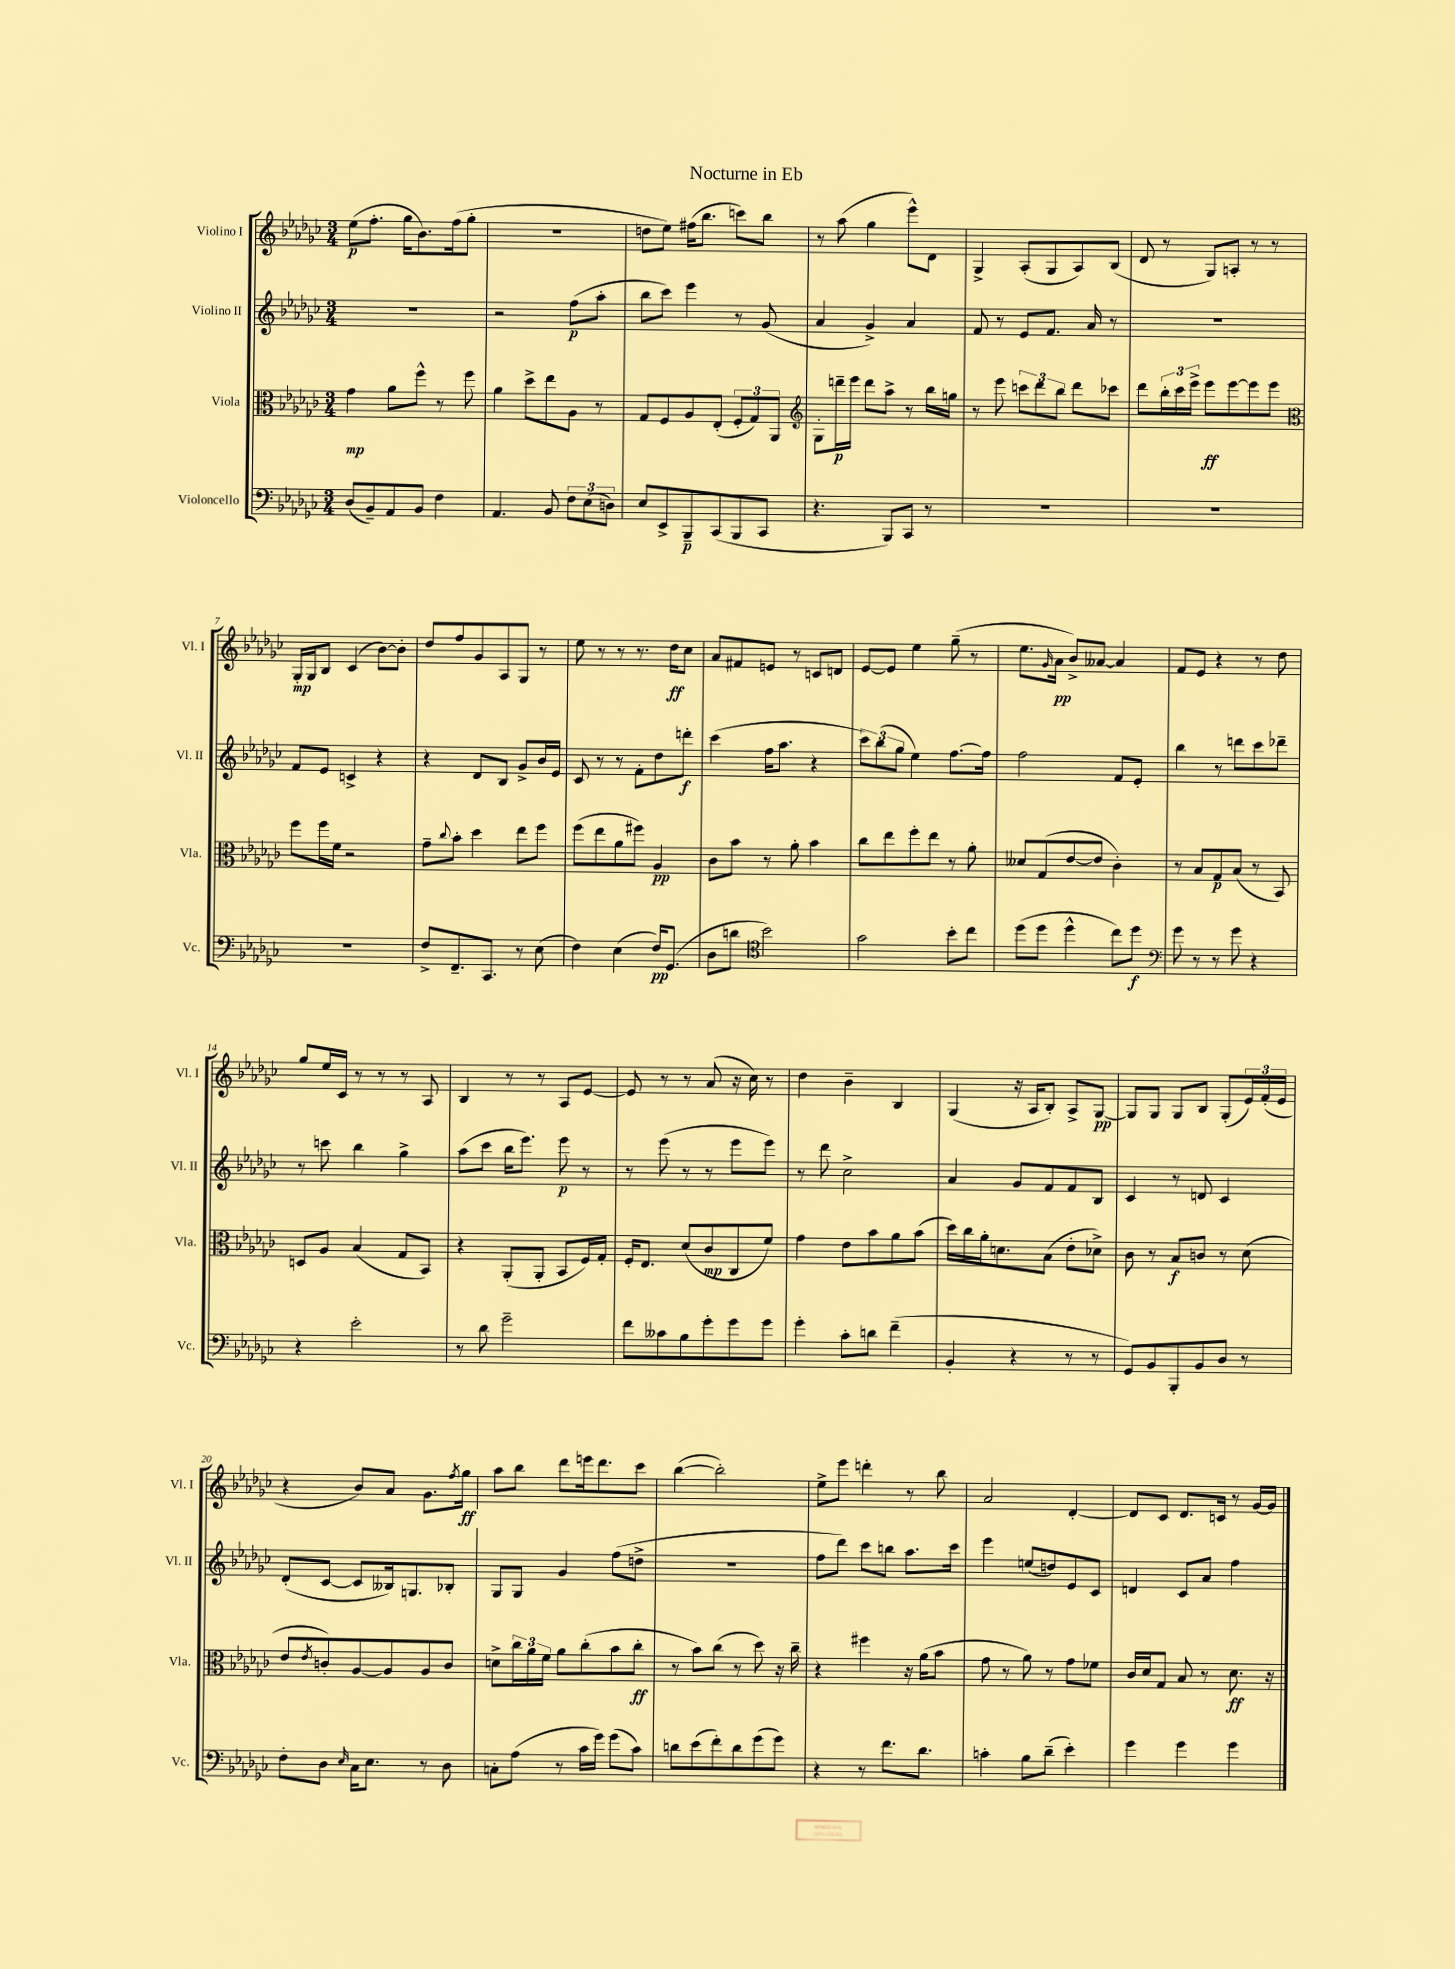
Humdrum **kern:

**kern	**dynam	**kern	**dynam	**kern	**dynam	**kern	**dynam
*part4	*part4	*part3	*part3	*part2	*part2	*part1	*part1
*staff4	*staff4	*staff3	*staff3	*staff2	*staff2	*staff1	*staff1
*I"Violoncello	*	*I"Viola	*	*I"Violino II	*	*I"Violino I	*
*I'Vc.	*	*I'Vla.	*	*I'Vl. II	*	*I'Vl. I	*
*clefF4	*	*clefC3	*	*clefG2	*	*clefG2	*
*k[b-e-a-d-g-c-]	*	*k[b-e-a-d-g-c-]	*	*k[b-e-a-d-g-c-]	*	*k[b-e-a-d-g-c-]	*
*M3/4	*	*M3/4	*	*M3/4	*	*M3/4	*
=1	=1	=1	=1	=1	=1	=1	=1
(8D-/L	.	4g-\	mp	2.r	.	(8ee-\L	p
8BB-~/)	.	.	.	.	.	8.ff'\J	.
8AA-/	.	8a-\L	.	.	.	.	.
.	.	.	.	.	.	16gg-\KL	.
8BB-/J	.	8ff^^\J	.	.	.	8.b-\)	.
4F\	.	8r	.	.	.	.	.
.	.	.	.	.	.	(16ff\k	.
.	.	8ff\	.	.	.	8gg-'\J	.
=2	=2	=2	=2	=2	=2	=2	=2
4.AA-/	.	4a-\	.	2r	.	2.r	.
.	.	8dd-^\L	.	.	.	.	.
8BB-/	.	8ee-\	.	.	.	.	.
12F\L	.	8A-\J	.	(8ff\L	p	.	.
(12E-\	.	.	.	.	.	.	.
.	.	8r	.	8aa-'\J	.	.	.
12Dn\J)	.	.	.	.	.	.	.
=3	=3	=3	=3	=3	=3	=3	=3
8E-/L	.	8G-/L	.	8bb-\L	.	8ddn\L	.
8EE-^/	.	8F/	.	8ccc-\J)	.	8ee-\J)	.
8BBB-~/	p	8A-/	.	4eee-\	.	(16ff#X\KL	.
.	.	.	.	.	.	8.bb-\J	.
(8CC-/	.	(8E-'/J	.	.	.	.	.
8BBB-/	.	12F'/L	.	8r	.	8cccn\L)	.
.	.	12G-/)	.	.	.	.	.
8CC-/J	.	.	.	(8g-/	.	8bb-\J	.
.	.	12AA-/J	.	.	.	.	.
=4	=4	=4	=4	=4	=4	=4	=4
*	*	*clefG2	*	*	*	*	*
4.r	.	8G-'\L	.	4a-/	.	8r	.
.	.	16dddn~\L	p	.	.	(8aa-\	.
.	.	16eee-\JJ	.	.	.	.	.
.	.	8ddd\L	.	4g-^/)	.	4gg-\	.
8BBB-/L)	.	8aa-^\J	.	.	.	.	.
8CC-/J	.	8r	.	4a-/	.	8eee-^^\L)	.
8r	.	16bb-\LL	.	.	.	8d-\J	.
.	.	16ggn\JJ	.	.	.	.	.
=5	=5	=5	=5	=5	=5	=5	=5
2.r	.	8r	.	8f/	.	4G-^/	.
.	.	8eee-\	.	8r	.	.	.
.	.	12cccn\L	.	8e-/L	.	(8A-'/L	.
.	.	12ddd-\	.	.	.	.	.
.	.	.	.	8.f/J	.	8G-/	.
.	.	12bb-\J	.	.	.	.	.
.	.	8ddd-\L	.	.	.	8A-/)	.
.	.	.	.	16a-/	.	.	.
.	.	8ccc-X\J	.	8r	.	(8B-/J	.
=6	=6	=6	=6	=6	=6	=6	=6
2.r	.	8ddd-\L	.	2.r	.	8d-/	.
.	.	24bb-'\L	.	.	.	8r	.
.	.	24ccc-\	.	.	.	.	.
.	.	24eee-^\JJ	.	.	.	.	.
.	.	8eee-\L	ff	.	.	8G-/L)	.
.	.	[8eee-\	.	.	.	8An'/J	.
.	.	8eee-\]	.	.	.	8r	.
.	.	8eee-\J	.	.	.	8r	.
!!LO:LB:g=z
=7	=7	=7	=7	=7	=7	=7	=7
*	*	*clefC3	*	*	*	*	*
2.r	.	8ff\L	.	8f/L	.	16G-'/LL	mp
.	.	.	.	.	.	16G-/J	.
.	.	16ff\L	.	8e-/J	.	8B-/J	.
.	.	16f\JJ	.	.	.	.	.
.	.	2r	.	4cn^/	.	(4c-/	.
.	.	.	.	4r	.	[8b-\L)	.
.	.	.	.	.	.	8b-'\J]	.
=8	=8	=8	=8	=8	=8	=8	=8
8F^/L	.	8g-~\L	.	4r	.	8dd-/L	.
.	.	8qqcc-/	.	.	.	.	.
8.FF~/	.	8b-'\J	.	.	.	8ff/	.
.	.	4dd-\	.	8d-/L	.	8g-/	.
8.CC-/J	.	.	.	.	.	.	.
.	.	.	.	8B-/J	.	8A-/	.
8r	.	8ee-\L	.	8g-^/L	.	8G-/J	.
(8E-\	.	8ff\J	.	16b-/L	.	8r	.
.	.	.	.	16e-/JJ	.	.	.
=9	=9	=9	=9	=9	=9	=9	=9
4F\)	.	(8ff\L	.	8c-/	.	8ee-\	.
.	.	8ee-\	.	8r	.	8r	.
(4E-\	.	8a-\	.	8r	.	8r	.
.	.	8ff#X\J)	.	8f'\L	.	8.r	.
16F/KL)	pp	4A-/	pp	8dd-\	.	.	.
(8.GG-/J	.	.	.	.	.	16dd-\KL	ff
.	.	.	.	8dddn'\J	f	8cc-\J	.
=10	=10	=10	=10	=10	=10	=10	=10
8D-\L	.	8c-\L	.	(4ccc-\	.	8a-/L	.
8dn\J	.	8b-\J	.	.	.	8f#X/	.
*clefC4	*	*	*	*	*	*	*
2b-\)	.	8r	.	16ff\KL	.	8en/J	.
.	.	.	.	8.aa-\J	.	.	.
.	.	8a-'\	.	.	.	8r	.
.	.	4b-\	.	4r	.	8cn/L	.
.	.	.	.	.	.	8dn/J	.
=11	=11	=11	=11	=11	=11	=11	=11
2g-\	.	8cc-\L	.	12ccc-\L)	.	[8e-/L	.
.	.	.	.	(12bb-\	.	.	.
.	.	8ee-\	.	.	.	8e-/J]	.
.	.	.	.	12gg-\J	.	.	.
.	.	8ff'\	.	4ee-\)	.	4ee-\	.
.	.	8ee-\J	.	.	.	.	.
8b-'\L	.	8r	.	[8.ff\L	.	(8gg-~\	.
8cc-\J	.	8a-'\	.	.	.	8r	.
.	.	.	.	16ff\Jk]	.	.	.
=12	=12	=12	=12	=12	=12	=12	=12
(8dd-\L	.	8d--X/L	.	2ff\	.	8.ee-\L	.
8dd-\J	.	(8G-/	.	.	.	.	.
.	.	.	.	.	.	16qqg-/	.
.	.	.	.	.	.	16a-\Jk	pp
4dd-^^\	.	[8e-/	.	.	.	8b-^/L)	.
.	.	8e-/J]	.	.	.	[8a--X/J	.
8cc-\L)	.	4c-'\)	.	8f/L	.	4a--/]	.
8dd-\J	f	.	.	8e-'/J	.	.	.
=13	=13	=13	=13	=13	=13	=13	=13
*clefF4	*	*	*	*	*	*	*
8g-\	.	8r	.	4bb-\	.	8f/L	.
8r	.	8B-/L	.	.	.	8e-/J	.
8r	.	8G-/	p	8r	.	4r	.
8g-\	.	(8B-/J	.	8dddn\L	.	.	.
4r	.	8r	.	8ccc-\	.	8r	.
.	.	8BB-/)	.	8ddd-X~\J	.	8dd-\	.
!!LO:LB:g=z
=14	=14	=14	=14	=14	=14	=14	=14
4r	.	8Dn/L	.	8r	.	8gg-/L	.
.	.	8A-/J	.	8cccn\	.	16ee-/L	.
.	.	.	.	.	.	16c-/JJ	.
2e-'\	.	(4B-/	.	4bb-\	.	8r	.
.	.	.	.	.	.	8r	.
.	.	8G-/L	.	4gg-^\	.	8r	.
.	.	8BB-/J)	.	.	.	8A-/	.
=15	=15	=15	=15	=15	=15	=15	=15
8r	.	4r	.	(8aa-\L	.	4B-/	.
8d-\	.	.	.	8ccc-\J	.	.	.
2g-~\	.	(8AA-'/L	.	16bb-\KL	.	8r	.
.	.	.	.	8.eee-\J)	.	.	.
.	.	8AA-'/J	.	.	.	8r	.
.	.	8BB-/L	.	8eee-\	p	8A-/L	.
.	.	16F/L)	.	8r	.	[8e-/J	.
.	.	16G-'/JJ	.	.	.	.	.
=16	=16	=16	=16	=16	=16	=16	=16
8f\L	.	16F'/KL	.	8r	.	8e-/]	.
.	.	8.E-/J	.	.	.	.	.
8c--X\	.	.	.	(8eee-\	.	8r	.
8B-\	.	(8d-/L	.	8r	.	8r	.
8g-'\	.	8c-/	mp	8r	.	(8a-/	.
8g-\	.	8C-/	.	8eee-\L	.	16r	.
.	.	.	.	.	.	16cc-\)	.
8g-\J	.	8f/J)	.	8eee-\J)	.	8r	.
=17	=17	=17	=17	=17	=17	=17	=17
4g-'\	.	4g-\	.	8r	.	4dd-\	.
.	.	.	.	8ddd-\	.	.	.
8c-'\L	.	8e-\L	.	2cc-^\	.	4b-~\	.
8dn\J	.	8b-\	.	.	.	.	.
(4f~\	.	8a-\	.	.	.	4B-/	.
.	.	(8b-\J	.	.	.	.	.
=18	=18	=18	=18	=18	=18	=18	=18
4BB-'/	.	16dd-\LL)	.	4a-/	.	(4G-/	.
.	.	16cc-\	.	.	.	.	.
.	.	16a-'\J	.	.	.	.	.
.	.	8.dn\	.	.	.	.	.
4r	.	.	.	8g-/L	.	16r	.
.	.	.	.	.	.	16A-/KL	.
.	.	(8B-\J	.	8f/	.	8B-'/J)	.
8r	.	8e-'\L	.	8f/	.	8A-^/L	.
8r	.	8d-X^\J)	.	8B-/J	.	[8G-/J	pp
=19	=19	=19	=19	=19	=19	=19	=19
8GG-/L)	.	8c-\	.	4c-/	.	8G-/L]	.
8BB-/	.	8r	.	.	.	8G-/J	.
8BBB-'/	.	8B-/L	f	8r	.	8G-/L	.
8BB-/	.	8cn/J	.	8dn/	.	8B-/J	.
8D-/J	.	8r	.	4c-/	.	(8G-'/L	.
8r	.	(8d-\	.	.	.	24e-/L)	.
.	.	.	.	.	.	(24f'/	.
.	.	.	.	.	.	24e-/JJ	.
!!LO:LB:g=z
=20	=20	=20	=20	=20	=20	=20	=20
8F'\L	.	8e-/L	.	(8d-'/L	.	4r	.
.	.	8qe-/	.	.	.	.	.
8D-\J	.	8cn'/)	.	[8c-/J	.	.	.
16qqE-/	.	.	.	.	.	.	.
16C-\KL	.	[8A-/	.	8c-/L]	.	8b-/L)	.
8.E-\J	.	.	.	.	.	.	.
.	.	8A-/]	.	16B--X/k)	.	8a-/J	.
.	.	.	.	8.Gn/	.	.	.
8r	.	8A-/	.	.	.	8.g-\L	.
8D-\	.	8c/J	.	8B-X'/J	.	.	.
.	.	.	.	.	.	8qff/	.
.	.	.	.	.	.	16gg-\Jk	ff
=21	=21	=21	=21	=21	=21	=21	=21
8Cn'\L	.	8dn^\L	.	8G-/L	.	8aa-\L	.
(8A-\J	.	24cc-\L	.	8G-/J	.	8bb-\J	.
.	.	24a-\	.	.	.	.	.
.	.	24f\JJ	.	.	.	.	.
8r	.	8a-\L	.	4g-/	.	8ddd-\L	.
16c-\LL	.	(8cc-'\	.	.	.	16eeen\k	.
16g-\JJ)	.	.	.	.	.	8.ddd-\	.
(8g-\L	.	8b-\	.	(8ff\L	.	.	.
8c-\J)	.	8cc-'\J	ff	8ddn^\J	.	8ccc-\J	.
=22	=22	=22	=22	=22	=22	=22	=22
8dn\L	.	8r	.	2.r	.	([4bb-\	.
(8e-\	.	8b-\L)	.	.	.	.	.
8f'\)	.	(8cc-\J	.	.	.	2bb-'\])	.
8d\	.	8r	.	.	.	.	.
(8g-\	.	8dd-\)	.	.	.	.	.
8g-\J)	.	16r	.	.	.	.	.
.	.	16cc-~\	.	.	.	.	.
=23	=23	=23	=23	=23	=23	=23	=23
4r	.	4r	.	8ff\L	.	8ee-^\L	.
.	.	.	.	8ddd-\J)	.	8eee-\J	.
8r	.	4ff#X\	.	8ccc-\L	.	4dddn'\	.
8.f\L	.	.	.	8bbn\J	.	.	.
.	.	16r	.	8.aa-\L	.	8r	.
8.d-\J	.	(16a-\KL	.	.	.	.	.
.	.	8b-\J	.	.	.	8bb-\	.
.	.	.	.	16ccc-\Jk	.	.	.
=24	=24	=24	=24	=24	=24	=24	=24
4cn'\	.	8g-\	.	4eee-\	.	2a-/	.
.	.	8r	.	.	.	.	.
8B-\L	.	8a-\)	.	(8een/L	.	.	.
(8d-~\J	.	8r	.	8ddn/)	.	.	.
4e-'\)	.	8g-\L	.	8e-/	.	[4d-'/	.
.	.	8f-X\J	.	8c-/J	.	.	.
=25	=25	=25	=25	=25	=25	=25	=25
4g-\	.	16c-/LL	.	4dn/	.	8d-/L]	.
.	.	16d-/J	.	.	.	.	.
.	.	8G-/J	.	.	.	8c-/J	.
4g-\	.	8B-/	.	8c-/L	.	8.d-/L	.
.	.	8r	.	8a-/J	.	.	.
.	.	.	.	.	.	16cn/Jk	.
4g-\	.	8.d-\	ff	4ff\	.	8r	.
.	.	.	.	.	.	[16g-/LL	.
.	.	16r	.	.	.	16g-/JJ]	.
==	==	==	==	==	==	==	==
*-	*-	*-	*-	*-	*-	*-	*-
